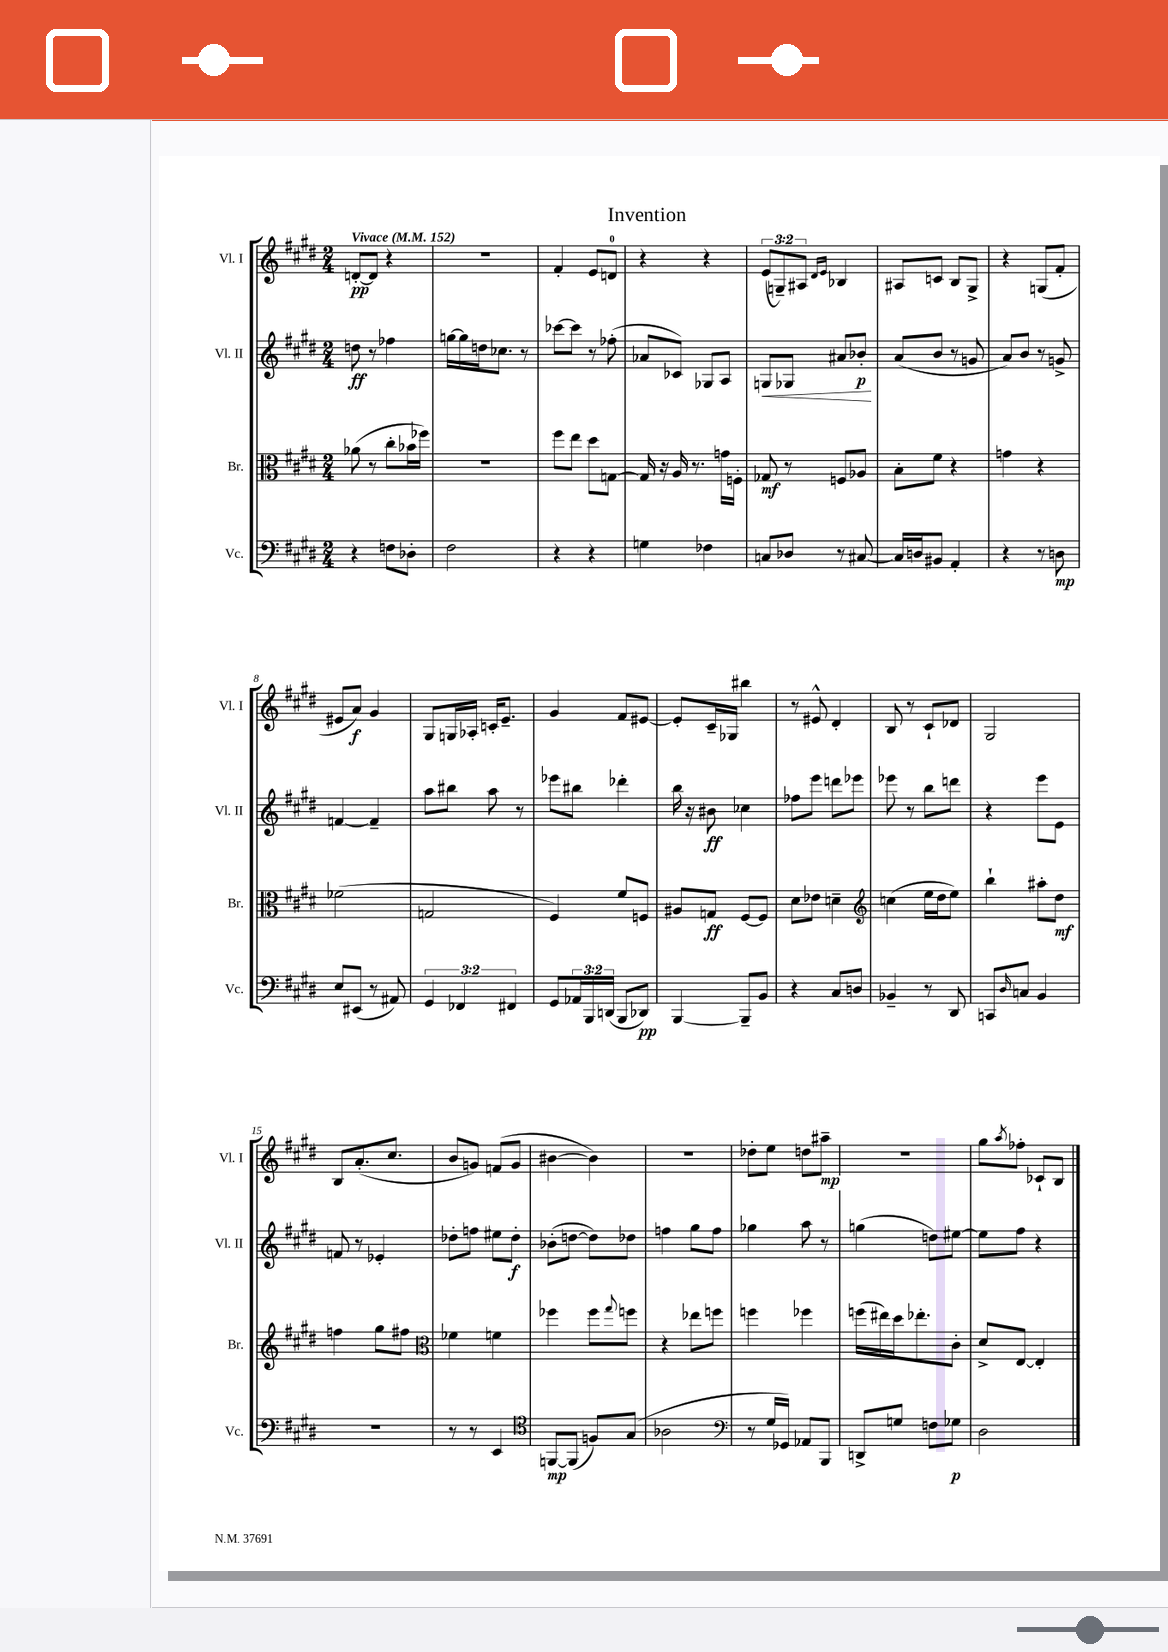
\header { title = "Invention" }
<<
\new StaffGroup <<
\new Staff = "s0" \with { instrumentName = "Vl. I" shortInstrumentName = "Vl. I" } {
    \clef treble \key e \major \numericTimeSignature \time 2/4 \override Staff.TupletNumber.text = #tuplet-number::calc-fraction-text \tempo "Vivace" 4 = 152
    d'8~-.\pp d'8 r4 |
    R2 |
    fis'4-. e'8 d'8-0 |
    r4 r4 |
    \tuplet 3/2 { e'8( g8--) ais8 } \grace { dis'16 e'16 } bes4 |
    ais8 c'8 b8 gis8-> |
    r4 g8( fis'8-. |
    eis'8 a'8\f) gis'4 |
    gis8 g16 aes16-. c'16-. e'8.-- |
    gis'4 fis'8 eis'8~ |
    eis'8-. cis'16-- ges16 bis''4 |
    r8 eis'8-^ dis'4-. |
    b8 r8 cis'8-! des'8 |
    gis2 |
    b8 a'8.-.( cis''8. |
    b'8 g'8) f'8( g'8 |
    bis'4~ bis'4) |
    r2 |
    des''8-. e''8 d''8 ais''8--\mp |
    r2 |
    gis''8 \acciaccatura { a''8 } fes''8-. ces'8-! b8 \bar "|." |
}
\new Staff = "s1" \with { instrumentName = "Vl. II" shortInstrumentName = "Vl. II" } {
    \clef treble \key e \major \numericTimeSignature \time 2/4
    d''8\ff r8 fes''4 |
    g''16~ g''16 d''16 ces''8. r8 |
    ces'''8~ ces'''8 r8 fes''8-.( |
    aes'8 ces'8) ges8 a8 |
    g8\< ges8 ais'8 bes'8-.\p\! |
    a'8( b'8 r8 g'8 |
    a'8) b'8 r8 g'8-> |
    f'4~ f'4-- |
    a''8 bis''8 a''8 r8 |
    ees'''8 bis''8 des'''4-. |
    b''16 r16 bis'8\ff ces''4 |
    fes''8 e'''8 d'''8 ees'''8 |
    ees'''8 r8 b''8 d'''8 |
    r4 e'''8 e'8 |
    f'8 r8 ees'4-. |
    des''8-. f''8 eis''8 des''8-.\f |
    bes'8-.( d''8~ d''8) des''8 |
    f''4 gis''8 f''8 |
    ges''4 a''8 r8 |
    g''4( d''8) eis''8~ |
    eis''8 fis''8 r4 \bar "|." |
}
\new Staff = "s2" \with { instrumentName = "Br." shortInstrumentName = "Br." } {
    \clef alto \key e \major \numericTimeSignature \time 2/4
    aes'8( r8 cis''8-. bes'16 fes''16) |
    R2 |
    fis''8 e''8 dis''8 g8~ |
    g16 r16 a16 r8. g'16 f16-. |
    ges8\mf r8 f8 aes8 |
    b8-. fis'8 r4 |
    g'4 r4 |
    fes'2( |
    g2 |
    fis4) fis'8 f8 |
    ais8 g8\ff fis8~ fis8 |
    dis'8 ees'8 d'4-- |
    \clef treble c''4( e''16 dis''16 e''8) |
    b''4-! ais''8-. dis''8\mf |
    f''4 gis''8 fis''8 |
    \clef alto fes'4 f'4 |
    fes''4 fes''8 \appoggiatura { gis''8 } f''8 |
    r4 ees''8 f''8 |
    f''4 fes''4 |
    f''16( eis''16) dis''16 ees''8.-. cis'8-. |
    dis'8-> e8~ e4-. \bar "|." |
}
\new Staff = "s3" \with { instrumentName = "Vc." shortInstrumentName = "Vc." } {
    \clef bass \key e \major \numericTimeSignature \time 2/4 \override Staff.TupletNumber.text = #tuplet-number::calc-fraction-text
    r4 f8 des8-. |
    fis2 |
    r4 r4 |
    g4 fes4 |
    c8 des8 r8 cis8~ |
    cis16 d16 bis,8 a,4-. |
    r4 r8 d8\mp |
    e8 eis,8( r8 ais,8) |
    \tuplet 3/2 { gis,4 fes,4 fis,4 } |
    gis,8 \tuplet 3/2 { aes,16 b,,16 d,16( } b,,8 des,8\pp) |
    b,,4~ b,,8-- b,8 |
    r4 cis8 d8 |
    bes,4-- r8 dis,8 |
    c,8 \grace { dis16 } c8 b,4 |
    r2 |
    r8 r8 e,4 |
    \clef tenor f,8~\mp f,8( f8) gis8( |
    aes2 |
    \clef bass r8 gis16 ges,16) aes,8 b,,8 |
    d,8-> g8 f8 ges8\p |
    dis2 \bar "|." |
}
>>
>>
